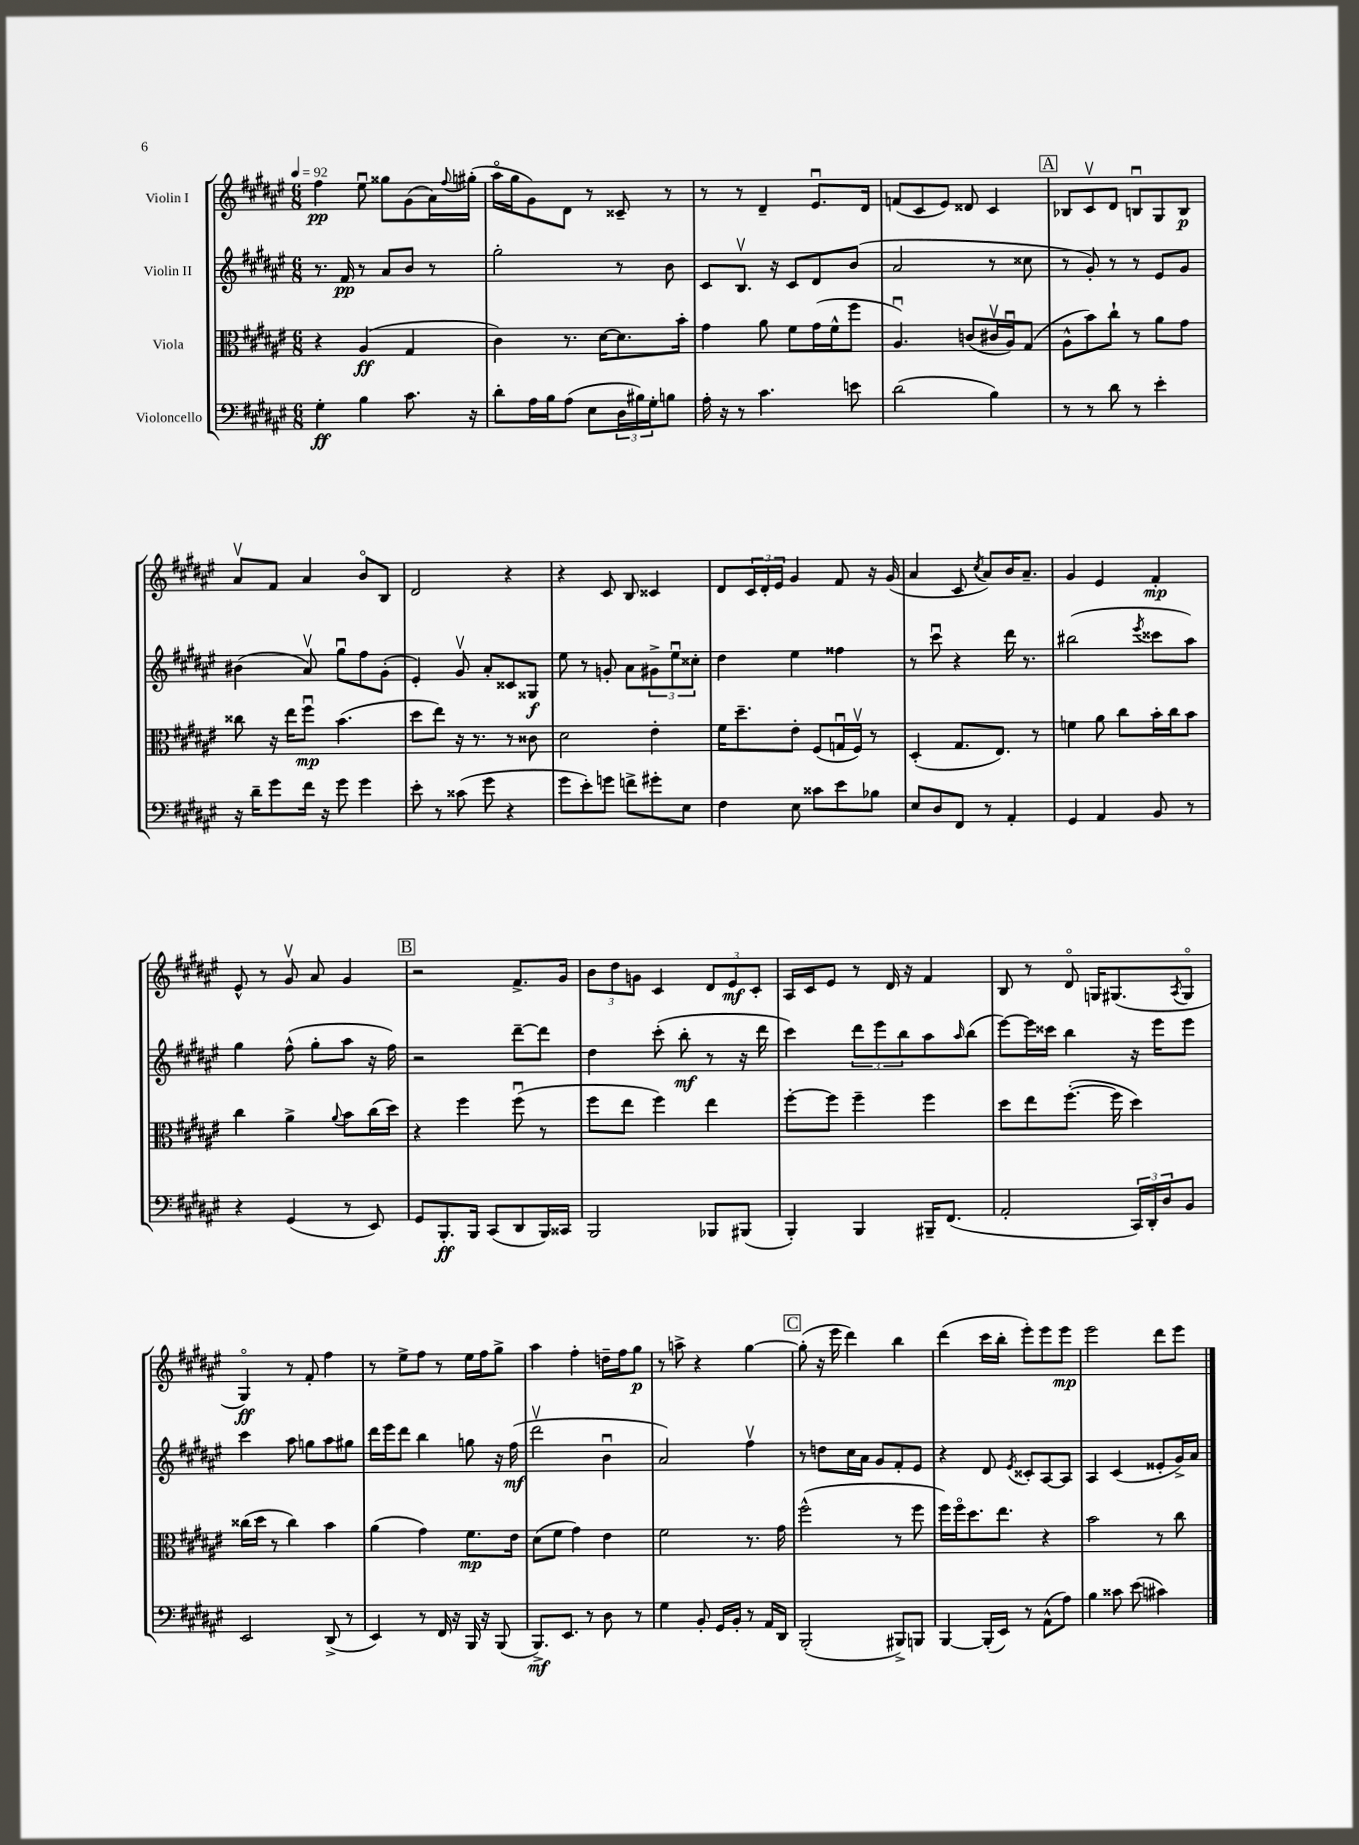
<<
\new StaffGroup <<
\new Staff = "s0" \with { instrumentName = "Violin I" } {
    \clef treble \key fis \major \numericTimeSignature \time 6/8 \tempo 4 = 92
    fis''4\pp eis''8\downbow gisis''8 gis'8( ais'16) \appoggiatura { fis''8 } gis''16-.( |
    ais''16\flageolet gis''16 gis'8) dis'8 r8 cisis'8-- r8 |
    r8 r8 dis'4-- eis'8.\downbow dis'16 |
    f'8( cis'8 eis'8) disis'8 cis'4 |
    \mark \markup { \box "A" } bes8 cis'8\upbow dis'8 b8\downbow gis8 b8\p |
    ais'8\upbow fis'8 ais'4 b'8\flageolet b8 |
    dis'2 r4 |
    r4 cis'8 b8 cisis'4 |
    dis'8 \tuplet 3/2 { cis'16 dis'16-. eis'16 } gis'4 fis'8 r16 gis'16( |
    ais'4 cis'8 \acciaccatura { cis''8 } ais'8) b'16 ais'8.-- |
    gis'4 eis'4 fis'4-.\mp |
    eis'8-^ r8 gis'8\upbow ais'8 gis'4 |
    \mark \markup { \box "B" } r2 fis'8.-> gis'16 |
    \tuplet 3/2 { b'8 dis''8 g'8 } cis'4 \tuplet 3/2 { dis'8 eis'8\mf cis'8-. } |
    ais16 cis'16 eis'8 r8 dis'16 r16 fis'4 |
    b8 r8 dis'8\flageolet g16 gis8.( \acciaccatura { ais8 } gis8\flageolet |
    gis4\flageolet\ff) r8 fis'8-. fis''4 |
    r8 eis''8-> fis''8 r8 eis''16 fis''16 gis''8-> |
    ais''4 fis''4-. d''16-- fis''16 gis''8\p |
    r8 a''8-> r4 gis''4~ |
    \mark \markup { \box "C" } gis''8-.( r16 eis'''16 dis'''4) b''4 |
    dis'''4( cis'''16 b''16-. eis'''8-.) eis'''8 eis'''8\mp |
    eis'''2 dis'''8 eis'''8 \bar "|." |
}
\new Staff = "s1" \with { instrumentName = "Violin II" } {
    \clef treble \key fis \major \numericTimeSignature \time 6/8
    r8. fis'16\pp r8 ais'8 b'8 r8 |
    gis''2-. r8 b'8 |
    cis'8 b8.\upbow r16 cis'8 dis'8 b'8( |
    ais'2 r8 cisis''8 |
    \mark \markup { \box "A" } r8 gis'8-.) r8 r8 eis'8 gis'8 |
    bis'4( ais'8\upbow) gis''8\downbow fis''8 gis'8-.( |
    eis'4-.) gis'8\upbow ais'8-. cisis'8 gisis8\f |
    eis''8 r8 g'8-. ais'8 \tuplet 3/2 { gis'8-> eis''8\downbow cisis''8-. } |
    dis''4 eis''4 fisis''4 |
    r8 cis'''8\downbow r4 dis'''16 r8. |
    bis''2( \acciaccatura { eis'''8 } cisis'''8 ais''8) |
    gis''4 fis''8-^( gis''8-. ais''8 r16 fis''16) |
    \mark \markup { \box "B" } r2 dis'''8~-- dis'''8 |
    dis''4 cis'''8-.( b''8-.\mf r8 r16 dis'''16 |
    cis'''4) \tuplet 3/2 { dis'''8 eis'''8 b''8 } ais''8 \grace { ais''16 } b''8( |
    eis'''8~) eis'''16 cisis'''16 b''4 r16 eis'''16 eis'''8 |
    cis'''4 ais''8 g''8 ais''8 gis''8 |
    dis'''16 eis'''16 dis'''8 b''4 g''8 r16 fis''16\mf( |
    dis'''2\upbow b'4\downbow |
    ais'2) fis''4\upbow |
    \mark \markup { \box "C" } r8 d''8 cis''16 ais'16 gis'8 fis'8-. eis'8 |
    r4 dis'8 \acciaccatura { eis'8 } cisis'8-. ais8~ ais8 |
    ais4 cis'4( eisis'8-. gis'16->) ais'16 \bar "|." |
}
\new Staff = "s2" \with { instrumentName = "Viola" } {
    \clef alto \key fis \major \numericTimeSignature \time 6/8
    r4 ais4\ff( gis4 |
    cis'4) r8. dis'16~ dis'8. b'16-. |
    gis'4 ais'8 fis'8 gis'16( fis'16-^ fis''8 |
    ais4.\downbow) c'8( cis'16\upbow ais16\downbow) gis8( |
    \mark \markup { \box "A" } ais8-^ b'8) cis''8-! r8 ais'8 gis'8 |
    cisis''8 r16 eis''16 fis''8\downbow\mp b'4.( |
    dis''8 eis''8) r16 r8. r8 cisis'8 |
    dis'2 eis'4-. |
    fis'16 dis''8.-- eis'8-. fis8( g16\downbow fis16\upbow) r8 |
    dis4-.( gis8. eis8.) r8 |
    f'4 ais'8 cis''8 b'16-. cis''16 b'8 |
    cis''4 ais'4-> \appoggiatura { ais'8 } b'8 cis''16( dis''16) |
    \mark \markup { \box "B" } r4 fis''4 fis''8\downbow( r8 |
    fis''8 eis''8 fis''4) eis''4 |
    fis''8~-. fis''8 fis''4-- fis''4 |
    dis''8 eis''8 fis''8.~-.( fis''16 dis''4) |
    cisis''16( dis''16 r8 cisis''4) b'4 |
    ais'4( gis'4) fis'8.\mp eis'16 |
    dis'8( fis'8 gis'4) eis'4 |
    fis'2 r8. gis'16 |
    \mark \markup { \box "C" } fis''2-^( r8 fis''8 |
    fis''16) fis''16\flageolet dis''8. eis''8. r4 |
    b'2 r8 cis''8 \bar "|." |
}
\new Staff = "s3" \with { instrumentName = "Violoncello" } {
    \clef bass \key fis \major \numericTimeSignature \time 6/8
    gis4-.\ff b4 cis'8. r16 |
    dis'8-. ais16 b16 ais8( eis8 \tuplet 3/2 { dis16 bis16) gis16-. } b8 |
    ais16-. r16 r8 cis'4. e'8 |
    dis'2( b4) |
    \mark \markup { \box "A" } r8 r8 dis'8 r8 eis'4-. |
    r16 dis'16-- gis'8 fis'16 r16 gis'8 gis'4 |
    eis'8-. r8 cisis'8( gis'8 r4 |
    gis'8 eis'8-.) g'8 f'8-> gis'8-. eis8 |
    fis4 eis8 cisis'8 eis'8 bes8 |
    eis8 dis8 fis,8 r8 ais,4-. |
    gis,4 ais,4 b,8 r8 |
    r4 gis,4( r8 eis,8) |
    \mark \markup { \box "B" } gis,8 b,,8.-.\ff b,,16 cis,8( dis,8 b,,16) cisis,16 |
    b,,2 bes,,8 bis,,8( |
    b,,4-.) b,,4 bis,,16-- fis,8.( |
    ais,2-. \tuplet 3/2 { cis,16) dis,16-. dis16 } b,8 |
    eis,2 dis,8->( r8 |
    eis,4) r8 fis,16 r16 b,,16 r16 b,,8( |
    b,,8.->\mf) eis,8. r8 dis8 r8 |
    gis4 b,8-. gis,16 b,16-. r8 ais,16 dis,16 |
    \mark \markup { \box "C" } b,,2-.( bis,,8->) b,,8 |
    b,,4~ b,,16-.( eis,16) r8 ais,8-^( ais8) |
    b4 cisis'8 eis'8( cis'4) \bar "|." |
}
>>
>>
\layout { \context { \Score \remove "Bar_number_engraver" } }
